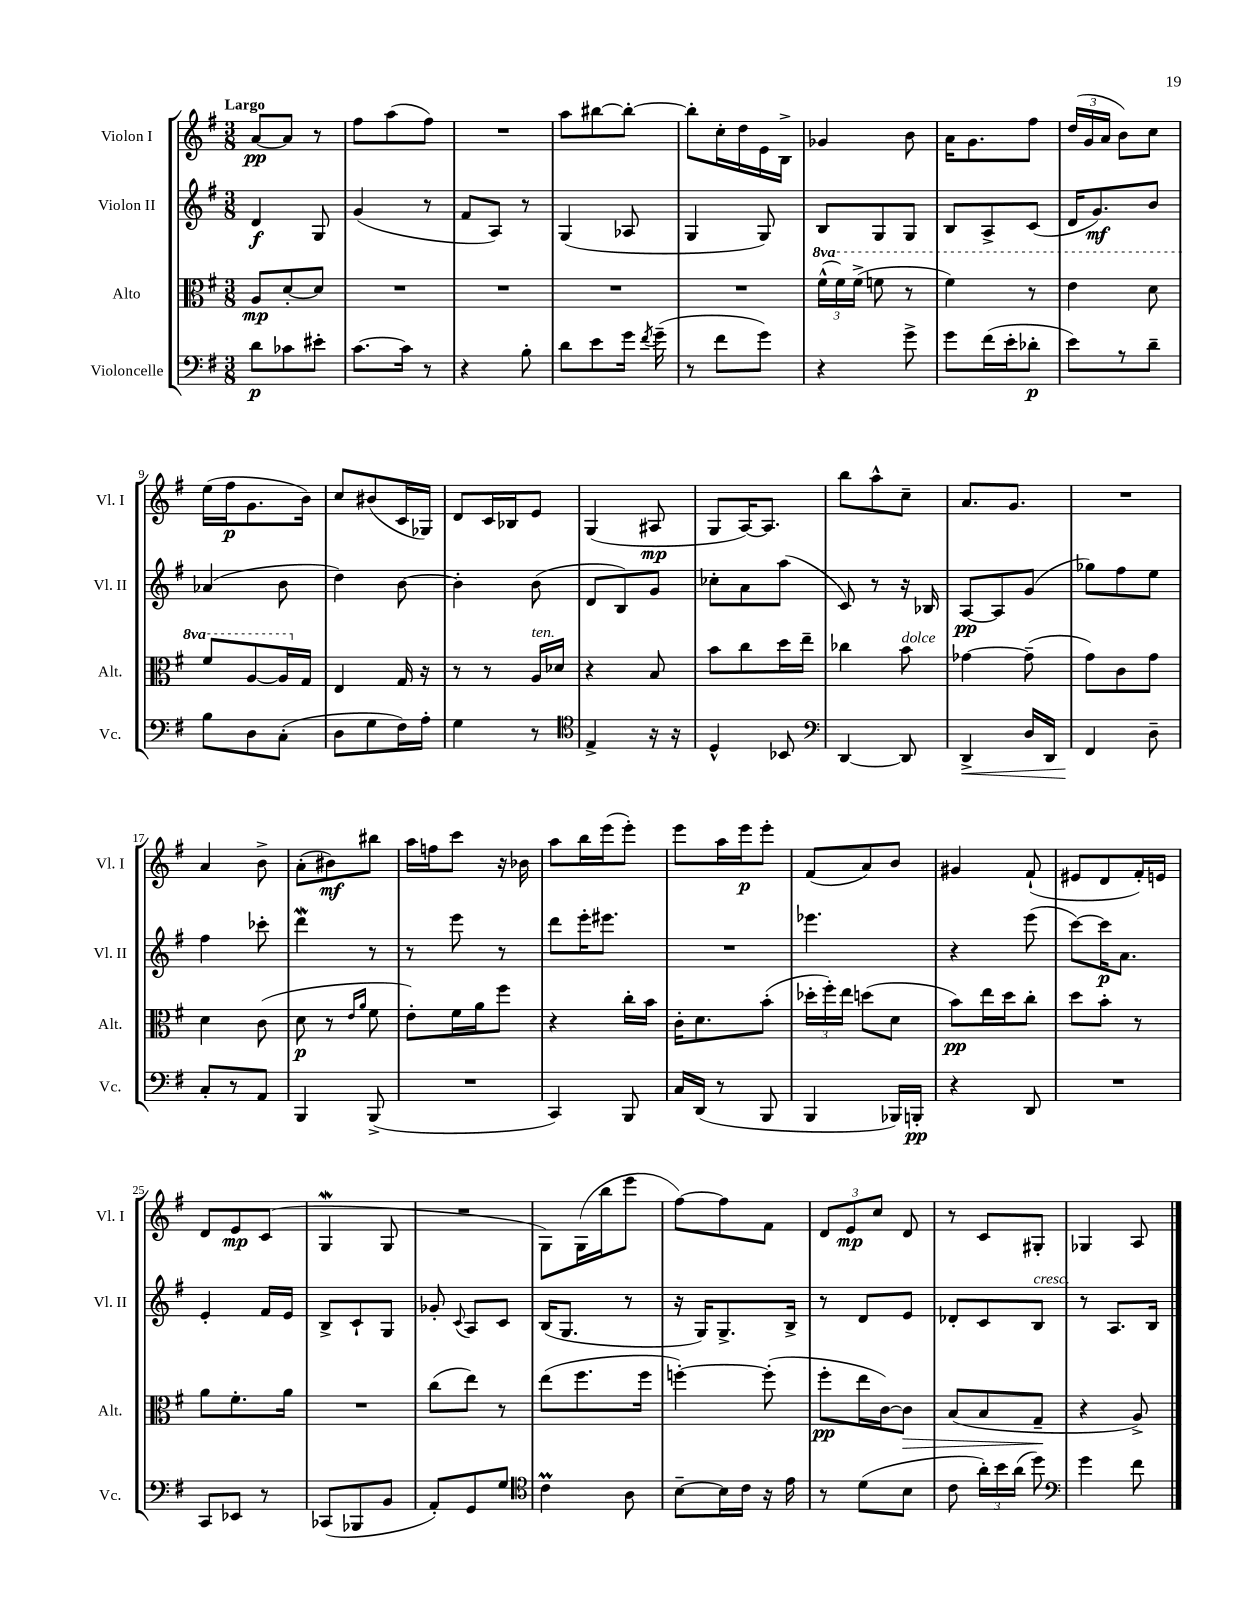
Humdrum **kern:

**kern	**kern	**kern	**kern
*staff4	*staff3	*staff2	*staff1
*clefF4	*clefC3	*clefG2	*clefG2
*k[f#]	*k[f#]	*k[f#]	*k[f#]
*M3/8	*M3/8	*M3/8	*M3/8
8d\L	8A/L	4d/	[8a/L
8c-\	[8d'/	.	8a/]J
8e#'\J	8d/]J	8G/	8r
=	=	=	=
[8.c\L	4.r	(4g/	8ff#\L
.	.	.	(8aa\
16c\]Jk	.	.	.
8r	.	8r	8ff#\J)
=	=	=	=
4r	4.r	8f#/L	4.r
.	.	8A/J)	.
8B'\	.	8r	.
=	=	=	=
8d\L	4.r	(4G/	8aa\L
8e\	.	.	[8bb#\
16g\Jk	.	8A-/	8bb#'\_J
8qf#/	.	.	.
(16g~\	.	.	.
=	=	=	=
8r	4.r	4G/	8bb#'\]L
8f#\L	.	.	16cc'\L
.	.	.	16dd\
8g\J)	.	8G/)	16e\
.	.	.	16B^\JJ
=	=	=	=
4r	(24ff#^^\LL	8B/L	4g-/
.	24ff#\)	.	.
.	(24ff#^\JJ	.	.
.	8ff\	8G/	.
8g^\	8r	8G/J	8b\
=	=	=	=
8g\L	4ff#\)	8B/L	16a\LK
.	.	.	8.g\
(16f#\L	.	8A^/	.
16e'\J	.	.	.
8d-'\J	8r	(8c/J	8ff#\J
=	=	=	=
8e\L)	4ee\	16d/LK	(24dd/LL
.	.	.	24g/
.	.	8.g/)	.
.	.	.	24a/JJ
8r	.	.	8b\L)
8d~\J	8dd\	8b/J	8cc\J
=	=	=	=
8B\L	8ff#/L	(4a-/	(16ee\LL
.	.	.	16ff#\J
8D\	[8a/	.	8.g\
(8C'\J	16a/]L	8b\	.
.	16G/JJ	.	16b\Jk)
=	=	=	=
8D\L	4E/	4dd\)	8cc/L
8G\	.	.	(8b#/
16F#\L)	16G/	[8b\	16c/L
16A'\JJ	16r	.	16G-/JJ)
=	=	=	=
4G\	8r	4b'\]	8d/L
.	8r	.	16c/L
.	.	.	16B-/J
8r	16A/LL	(8b\	8e/J
.	16d-/JJ	.	.
=	=	=	=
*clefC4	*	*	*
4E^/	4r	8d/L	(4G/
.	.	8B/)	.
16r	8B/	8g/J	8A#/
16r	.	.	.
=	=	=	=
4D^^/	8b\L	8cc-'\L	8G/L
.	8cc\	8a\	[16A/K)
.	.	.	8.A/]J
8BB-/	16dd\L	(8aa\J	.
.	16ee~\JJ	.	.
=	=	=	=
*clefF4	*	*	*
[4DD/	4cc-\	8c/)	8bb\L
.	.	8r	8aa^^\
8DD/]	8b\	16r	8cc~\J
.	.	16B-/	.
=	=	=	=
4DD^/	[4g-\	[8A/L	8.a/L
.	.	8A/]	.
.	.	.	8.g/J
16D/LL	(8g-~\]	(8g/J	.
16DD/JJ	.	.	.
=	=	=	=
4FF#/	8g\L)	8gg-\L)	4.r
.	8c\	8ff#\	.
8D~\	8g\J	8ee\J	.
=	=	=	=
8C'/L	4d\	4ff#\	4a/
8r	.	.	.
8AA/J	(8c\	8ccc-'\	8b^\
=	=	=	=
4BBB/	8d\	4ddd\	(8a'\L
.	8r	.	8b#\)
.	16qqe/LL	.	.
.	16qqa/JJ	.	.
(8BBB^/	8f#\	8r	8bb#\J
=	=	=	=
4.r	8e'\L)	8r	16aa\LL
.	.	.	16ff\J
.	16f#\L	8eee\	8ccc\J
.	16a\J	.	.
.	8ff#\J	8r	16r
.	.	.	16b-\
=	=	=	=
4CC/)	4r	8ddd\L	8aa\L
.	.	16eee'\K	16bb\L
.	.	8.eee#\J	(16eee\J
8BBB/	16cc'\LL	.	8eee'\J)
.	16b\JJ	.	.
=	=	=	=
16C/LL	16c'\LK	4.r	8eee\L
(16DD/JJ	8.d\	.	.
8r	.	.	16aa\L
.	.	.	16eee\J
8BBB/	(8b'\J	.	8eee'\J
=	=	=	=
4BBB/	24dd-'\LL	4.eee-\	(8f#/L
.	24ff#'\)	.	.
.	24ee\JJ	.	.
.	(8dd\L	.	8a/)
16BBB-/LL)	8d\J	.	8b/J
16BBB'/JJ	.	.	.
=	=	=	=
4r	8b\L)	4r	4g#/
.	16ee\L	.	.
.	16dd\J	.	.
8DD/	8cc'\J	(8eee\	(8f#`/
=	=	=	=
4.r	8dd\L	[8ccc\L)	8e#/L
.	8b'\J	16ccc\]K	8d/
.	.	8.a\J	.
.	8r	.	16f#'/L)
.	.	.	16e/JJ
=	=	=	=
8CC/L	8a\L	4e'/	8d/L
8EE-/J	8.f#'\	.	8e/
8r	.	16f#/LL	(8c/J
.	16a\Jk	16e/JJ	.
=	=	=	=
(8CC-/L	4.r	8B^/L	4G/
8BBB-/	.	8c`/	.
8BB/J	.	8G/J	8G/
=	=	=	=
8AA'/L)	(8cc\L	8g-'/	4.r
.	.	8qqc/	.
8GG/	8ee\J)	8A/L	.
8G/J	8r	8c/J	.
=	=	=	=
*clefC4	*	*	*
4c\	(8ee\L	(16B/LK	8G\L)
.	.	8.G/J	.
.	8.ff#\	.	(16G\L
.	.	.	16bb\J
8A\	.	8r	8eee\J
.	16ff#\Jk	.	.
=	=	=	=
[8B~\L	[4ff'\)	16r	[8ff#\L)
.	.	16G/LK)	.
16B\]L	.	8.G^/	8ff#\]
16c\JJ	.	.	.
16r	(8ff'\]	.	8f#\J
16e\	.	16B^/Jk	.
=	=	=	=
8r	8ff#'\L	8r	12d/L
.	.	.	12e/
(8d\L	16ee\L	8d/L	.
.	.	.	12cc/J
.	[16c\J)	.	.
8B\J	8c\]J	8e/J	8d/
=	=	=	=
8c\	(8B/L	8d-'/L	8r
24a'\LL)	8B/	8c/	8c/L
24b\	.	.	.
(24a\JJ	.	.	.
8dd\)	8G~/J	8B/J	8G#'/J
=	=	=	=
*clefF4	*	*	*
4g\	4r	8r	4G-/
.	.	8.A/L	.
8f#\	8A^/)	.	8A/
.	.	16B/Jk	.
==	==	==	==
*-	*-	*-	*-
